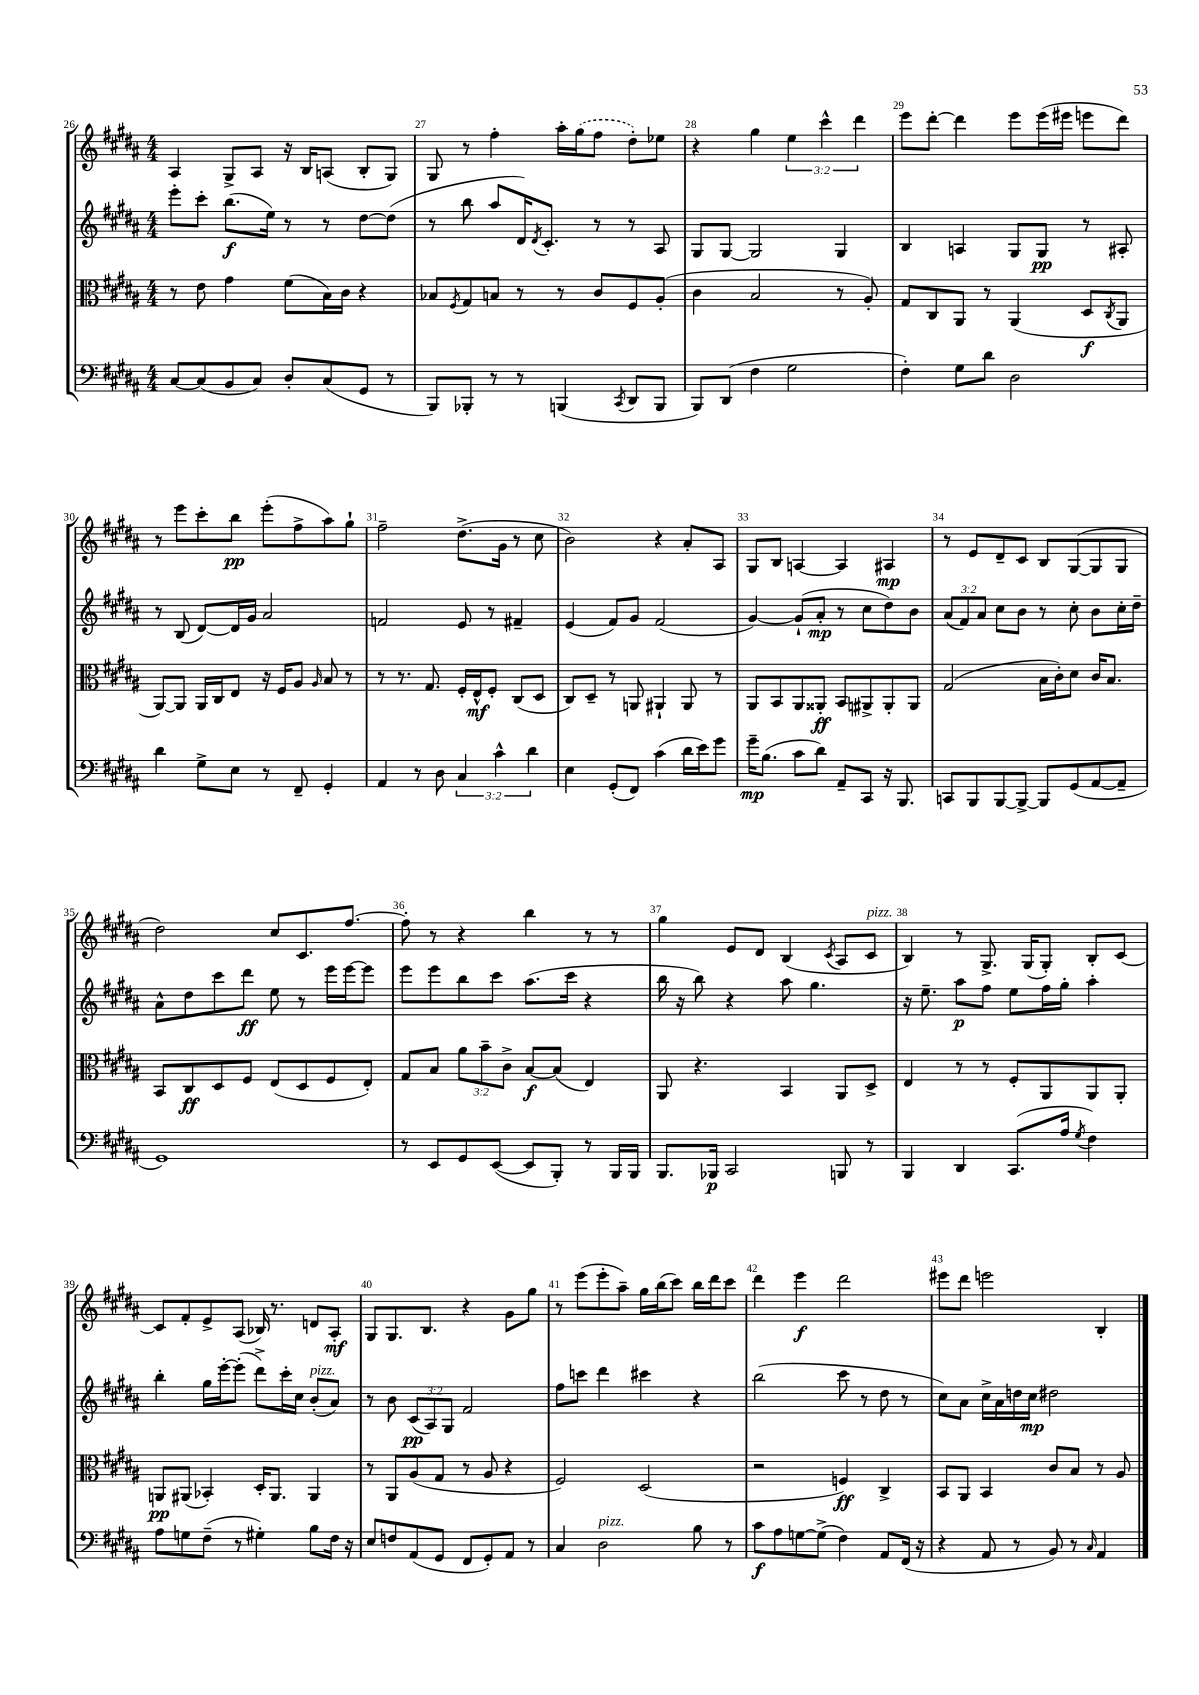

**kern	**kern	**kern	**kern
*staff4	*staff3	*staff2	*staff1
*clefF4	*clefC3	*clefG2	*clefG2
*k[f#c#g#d#a#]	*k[f#c#g#d#a#]	*k[f#c#g#d#a#]	*k[f#c#g#d#a#]
*M4/4	*M4/4	*M4/4	*M4/4
[8C#	8r	8eee'	4A#
(8C#]	8e	8ccc#'	.
8BB	4g#	(8.bb	8G#^
8C#)	.	.	8A#
.	.	16ee)	.
8D#'	(8f#	8r	16r
.	.	.	16B
(8C#	16B)	8r	(8A
.	16c#	.	.
8GG#	4r	[8dd#	8B'
8r	.	(8dd#]	8G#)
=	=	=	=
8BBB)	8B-	8r	8G#
.	8qF#	.	.
8BBB-'	8G#	8bb	8r
8r	8B	8aa#	4ff#'
8r	8r	16d#)	.
.	.	8qd#	.
.	.	8.c#'	.
(4BBB	8r	.	16aa#'
.	.	.	(16gg#
.	8c#	8r	8ff#
8qCC#	.	.	.
8DD#	8F#	8r	8dd#')
8BBB	(8A#'	8A#	8ee-
=	=	=	=
8BBB)	4c#	8G#	4r
(8DD#	.	[8G#	.
4F#	2B	2G#]	4gg#
2G#	.	.	6ee
.	.	.	6ccc#^^
.	8r	4G#	.
.	.	.	6ddd#
.	8A#')	.	.
=	=	=	=
4F#')	8G#	4B	8eee
.	8C#	.	[8ddd#'
8G#	8AA#	4A	4ddd#]
8d#	8r	.	.
2D#	(4AA#	8G#	8eee
.	.	8G#	(16eee
.	.	.	16eee#
.	8D#	8r	8eee
.	8qC#	.	.
.	8AA#	8A#'	8ddd#)
=	=	=	=
4d#	[8AA#)	8r	8r
.	8AA#]	(8B	8eee
8G#^	16AA#	[8d#)	8ccc#'
.	16C#	.	.
8E	8E	16d#]	8bb
.	.	16g#	.
8r	16r	2a#	(8eee'
.	16F#	.	.
8FF#~	8A#	.	8ff#^
.	16qqA#	.	.
4GG#'	8B	.	8aa#)
.	8r	.	8gg#`
=	=	=	=
4AA#	8r	2f	2ff#~
.	8.r	.	.
8r	.	.	.
.	8.G#	.	.
8D#	.	.	.
6C#	16F#'	8e	(8.dd#^
.	16E^^	.	.
.	8F#'	8r	.
6c#^^	.	.	.
.	.	.	16g#
.	(8C#	4f#~	8r
6d#	.	.	.
.	8D#	.	8cc#
=	=	=	=
4E	8C#)	(4e	2b)
.	8D#~	.	.
(8GG#'	8r	8f#)	.
8FF#)	8AA	8g#	.
(4c#	4AA#`	(2f#	4r
16d#	8AA#	.	8a#'
16e)	.	.	.
8g#	8r	.	8A#
=	=	=	=
16g#~	8AA#	[4g#)	8G#
(8.B	.	.	.
.	8BB	.	8B
8c#	8AA#	(8g#`]	[4A
8d#)	8AA##'	8a#'	.
8AA#~	8BB	8r	4A]
8CC#	8AA#^	8cc#	.
16r	8AA#'	8dd#)	4A#
8.BBB	.	.	.
.	8AA#	8b	.
=	=	=	=
8CC	(2G#	(12a#	8r
.	.	12f#)	.
8BBB	.	.	8e
.	.	12a#	.
[8BBB	.	8cc#	8d#~
8BBB^_	.	8b	8c#
8BBB]	16B	8r	8B
.	16c#')	.	.
(8GG#	8d#	8cc#'	([8G#
[8AA#	16c#	8b	8G#]
.	8.B	.	.
8AA#~]	.	16cc#'	8G#
.	.	16dd#~	.
=	=	=	=
1GG#)	8BB	8a#^^	2dd#)
.	8C#	8dd#	.
.	8D#	8ccc#	.
.	8F#	8ddd#	.
.	(8E	8ee	8cc#
.	8D#	8r	8.c#
.	8F#	16eee	.
.	.	[16eee	[8.ff#
.	8E')	8eee]	.
=	=	=	=
8r	8G#	8eee	8ff#']
8EE	8B	8eee	8r
8GG#	12a#	8bb	4r
.	12b~	.	.
([8EE	.	8ccc#	.
.	12c#^	.	.
8EE]	[8B	(8.aa#	4bb
8BBB')	(8B]	.	.
.	.	16ccc#	.
8r	4E)	4r	8r
16BBB	.	.	8r
16BBB	.	.	.
=	=	=	=
8.BBB	8AA#	16bb	4gg#
.	.	16r	.
.	4.r	8bb)	.
16BBB-	.	.	.
2CC#	.	4r	8e
.	.	.	8d#
.	4BB	8aa#	(4B
.	.	4.gg#	.
.	.	.	8qc#
8BBB	8AA#	.	8A#
8r	8D#^	.	8c#
=	=	=	=
4BBB	4E	16r	4B)
.	.	8.ee~	.
4DD#	8r	8aa#	8r
.	8r	8ff#	8.G#^
(8.CC#	8F#'	8ee	.
.	.	.	(16G#
.	8AA#	16ff#	8G#')
16A#	.	16gg#'	.
8qG#	.	.	.
4F#)	8AA#	4aa#'	8B'
.	8AA#'	.	[8c#
=	=	=	=
8A#	8AA	4bb'	8c#]
8G	(8AA#	.	8f#'
(8F#~	4BB-')	16gg#	8e^
.	.	[16eee'	.
8r	.	(8eee']	(8A#
4G#')	16D#'	8ddd#^)	16B-)
.	8.AA#	.	8.r
.	.	16ccc#'	.
.	.	16cc#	.
8B	4AA#	(8b'	8d
16F#	.	8a#)	8A#'
16r	.	.	.
=	=	=	=
8E	8r	8r	8G#
8F	8AA#	8b	8.G#
(8AA#	(8A#	(12c#	.
.	.	.	8.B
.	.	12A#)	.
8GG#	8G#	.	.
.	.	12G#	.
8FF#	8r	2f#	4r
8GG#')	8A#	.	.
8AA#	4r	.	8g#
8r	.	.	8gg#
=	=	=	=
4C#	2F#)	8ff#	8r
.	.	8ccc	(8eee
2D#	.	4ddd#	8eee'
.	.	.	8aa#~)
.	(2D#	4ccc#	16gg#
.	.	.	(16bb
.	.	.	8ccc#)
8B	.	4r	16bb
.	.	.	16ddd#
8r	.	.	8ccc#
=	=	=	=
8c#	2r	(2bb	4ddd#
8A#	.	.	.
[8G	.	.	4eee
(8G^]	.	.	.
4F#)	4F)	8ccc#	2ddd#
.	.	8r	.
8AA#	4C#^	8dd#	.
(16FF#	.	8r	.
16r	.	.	.
=	=	=	=
4r	8BB	8cc#)	8eee#
.	8AA#	8a#	8ddd#
8AA#	4BB	16cc#^	2eee
.	.	16a#	.
8r	.	16dd	.
.	.	16cc#	.
8BB)	8c#	2dd#	.
8r	8B	.	.
16qqC#	.	.	.
4AA#	8r	.	4B'
.	8A#	.	.
==	==	==	==
*-	*-	*-	*-
